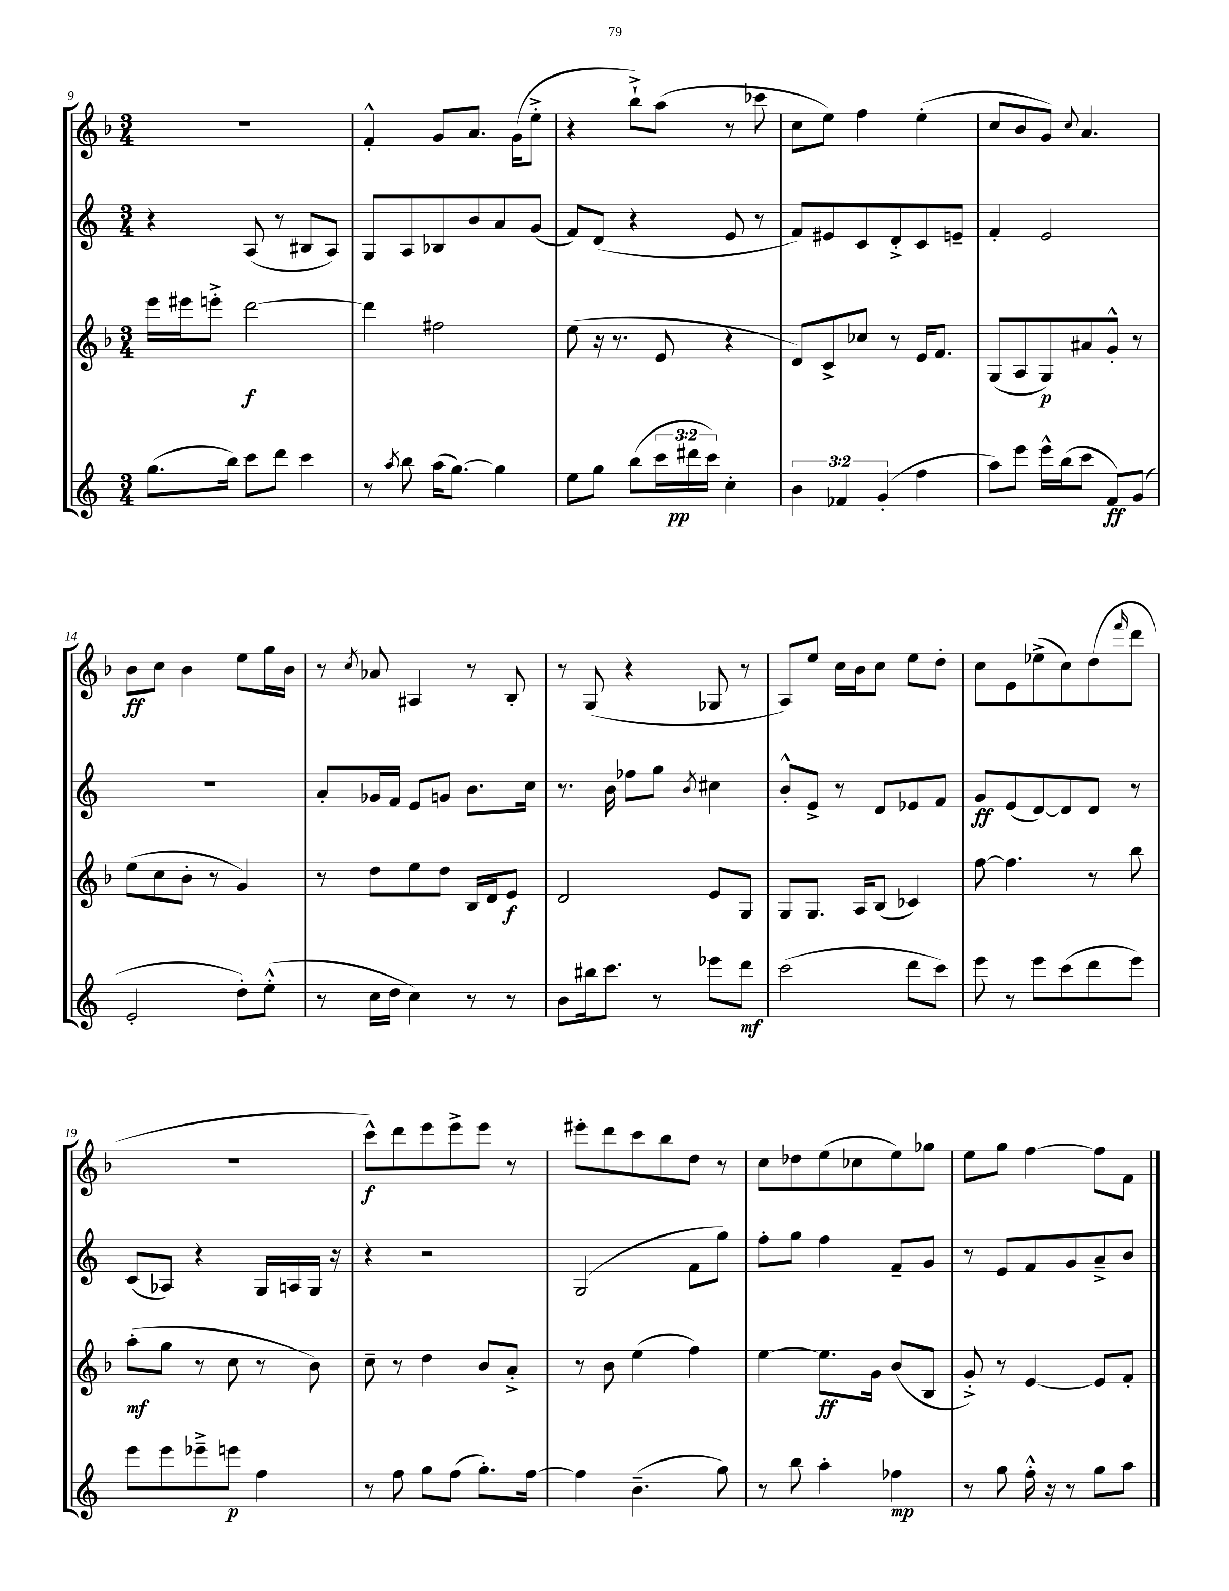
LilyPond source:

<<
\new StaffGroup <<
\new Staff = "s0" {
    \clef treble \key f \major \numericTimeSignature \time 3/4
    R2. |
    f'4-.-^ g'8 a'8. g'16( e''8-.-> |
    r4 bes''8-!->) a''8( r8 ces'''8 |
    c''8 e''8) f''4 e''4-.( |
    c''8 bes'8 g'8) \appoggiatura { c''8 } a'4. |
    bes'8\ff c''8 bes'4 e''8 g''16 bes'16 |
    r8 \acciaccatura { c''8 } aes'8 ais4 r8 bes8-. |
    r8 g8( r4 ges8 r8 |
    a8) e''8 c''16 bes'16 c''8 e''8 d''8-. |
    c''8 e'8 ees''8->( c''8) d''8( \grace { f'''16 } d'''8 |
    R2. |
    c'''8-^\f) d'''8 e'''8 e'''8-> e'''8 r8 |
    eis'''8-. d'''8 c'''8 bes''8 d''8 r8 |
    c''8 des''8 e''8( ces''8 e''8) ges''8 |
    e''8 g''8 f''4~ f''8 f'8 \bar "|." |
}
\new Staff = "s1" {
    \clef treble \key c \major \numericTimeSignature \time 3/4
    r4 a8( r8 bis8 a8) |
    g8 a8 bes8 b'8 a'8 g'8( |
    f'8) d'8( r4 e'8 r8 |
    f'8) eis'8 c'8 d'8-.-> c'8 e'8-- |
    f'4-. e'2 |
    R2. |
    a'8-. ges'16 f'16 e'8 g'8 b'8. c''16 |
    r8. b'16 fes''8 g''8 \acciaccatura { b'8 } cis''4 |
    b'8-.-^ e'8-> r8 d'8 ees'8 f'8 |
    g'8\ff e'8( d'8~) d'8 d'8 r8 |
    c'8( aes8) r4 g16 a16 g16 r16 |
    r4 r2 |
    g2( f'8 g''8) |
    f''8-. g''8 f''4 f'8-- g'8 |
    r8 e'8 f'8 g'8 a'8---> b'8 \bar "|." |
}
\new Staff = "s2" {
    \clef treble \key f \major \numericTimeSignature \time 3/4
    e'''16 eis'''16 e'''8-.-> d'''2~\f |
    d'''4 fis''2 |
    e''8( r16 r8. e'8 r4 |
    d'8) c'8-> ces''8 r8 e'16 f'8. |
    g8( a8 g8\p) ais'8 g'8-.-^ r8 |
    e''8( c''8 bes'8-. r8 g'4) |
    r8 d''8 e''8 d''8 bes16 d'16 e'8\f |
    d'2 e'8 g8 |
    g8 g8. a16 bes8( ces'4) |
    f''8~ f''4. r8 bes''8 |
    a''8-.\mf( g''8 r8 c''8 r8 bes'8) |
    c''8-- r8 d''4 bes'8 a'8-.-> |
    r8 bes'8 e''4( f''4) |
    e''4~ e''8.\ff g'16 bes'8( bes8 |
    g'8-.->) r8 e'4~ e'8 f'8-. \bar "|." |
}
\new Staff = "s3" {
    \clef treble \key c \major \numericTimeSignature \time 3/4 \override Staff.TupletNumber.text = #tuplet-number::calc-fraction-text
    g''8.( b''16) c'''8 d'''8 c'''4 |
    r8 \acciaccatura { a''8 } b''8 a''16( g''8.~) g''4 |
    e''8 g''8 b''8( \tuplet 3/2 { c'''16 dis'''16\pp c'''16) } c''4-. |
    \tuplet 3/2 { b'4 fes'4 g'4-.( } f''4 |
    a''8) e'''8 e'''16-^ b''16( c'''8 f'8\ff) g'8( |
    e'2-. d''8-.) e''8-.-^( |
    r8 c''16 d''16 c''4) r8 r8 |
    b'8 bis''16 c'''8. r8 ees'''8 d'''8\mf |
    c'''2( d'''8 c'''8) |
    e'''8 r8 e'''8 c'''8( d'''8 e'''8) |
    e'''8 e'''8 ees'''8---> e'''8\p f''4 |
    r8 f''8 g''8 f''8( g''8.-.) f''16~ |
    f''4 b'4.--( g''8) |
    r8 b''8 a''4-. fes''4\mp |
    r8 g''8 f''16-.-^ r16 r8 g''8 a''8 \bar "|." |
}
>>
>>
\layout { \context { \Score currentBarNumber = #9 } }
